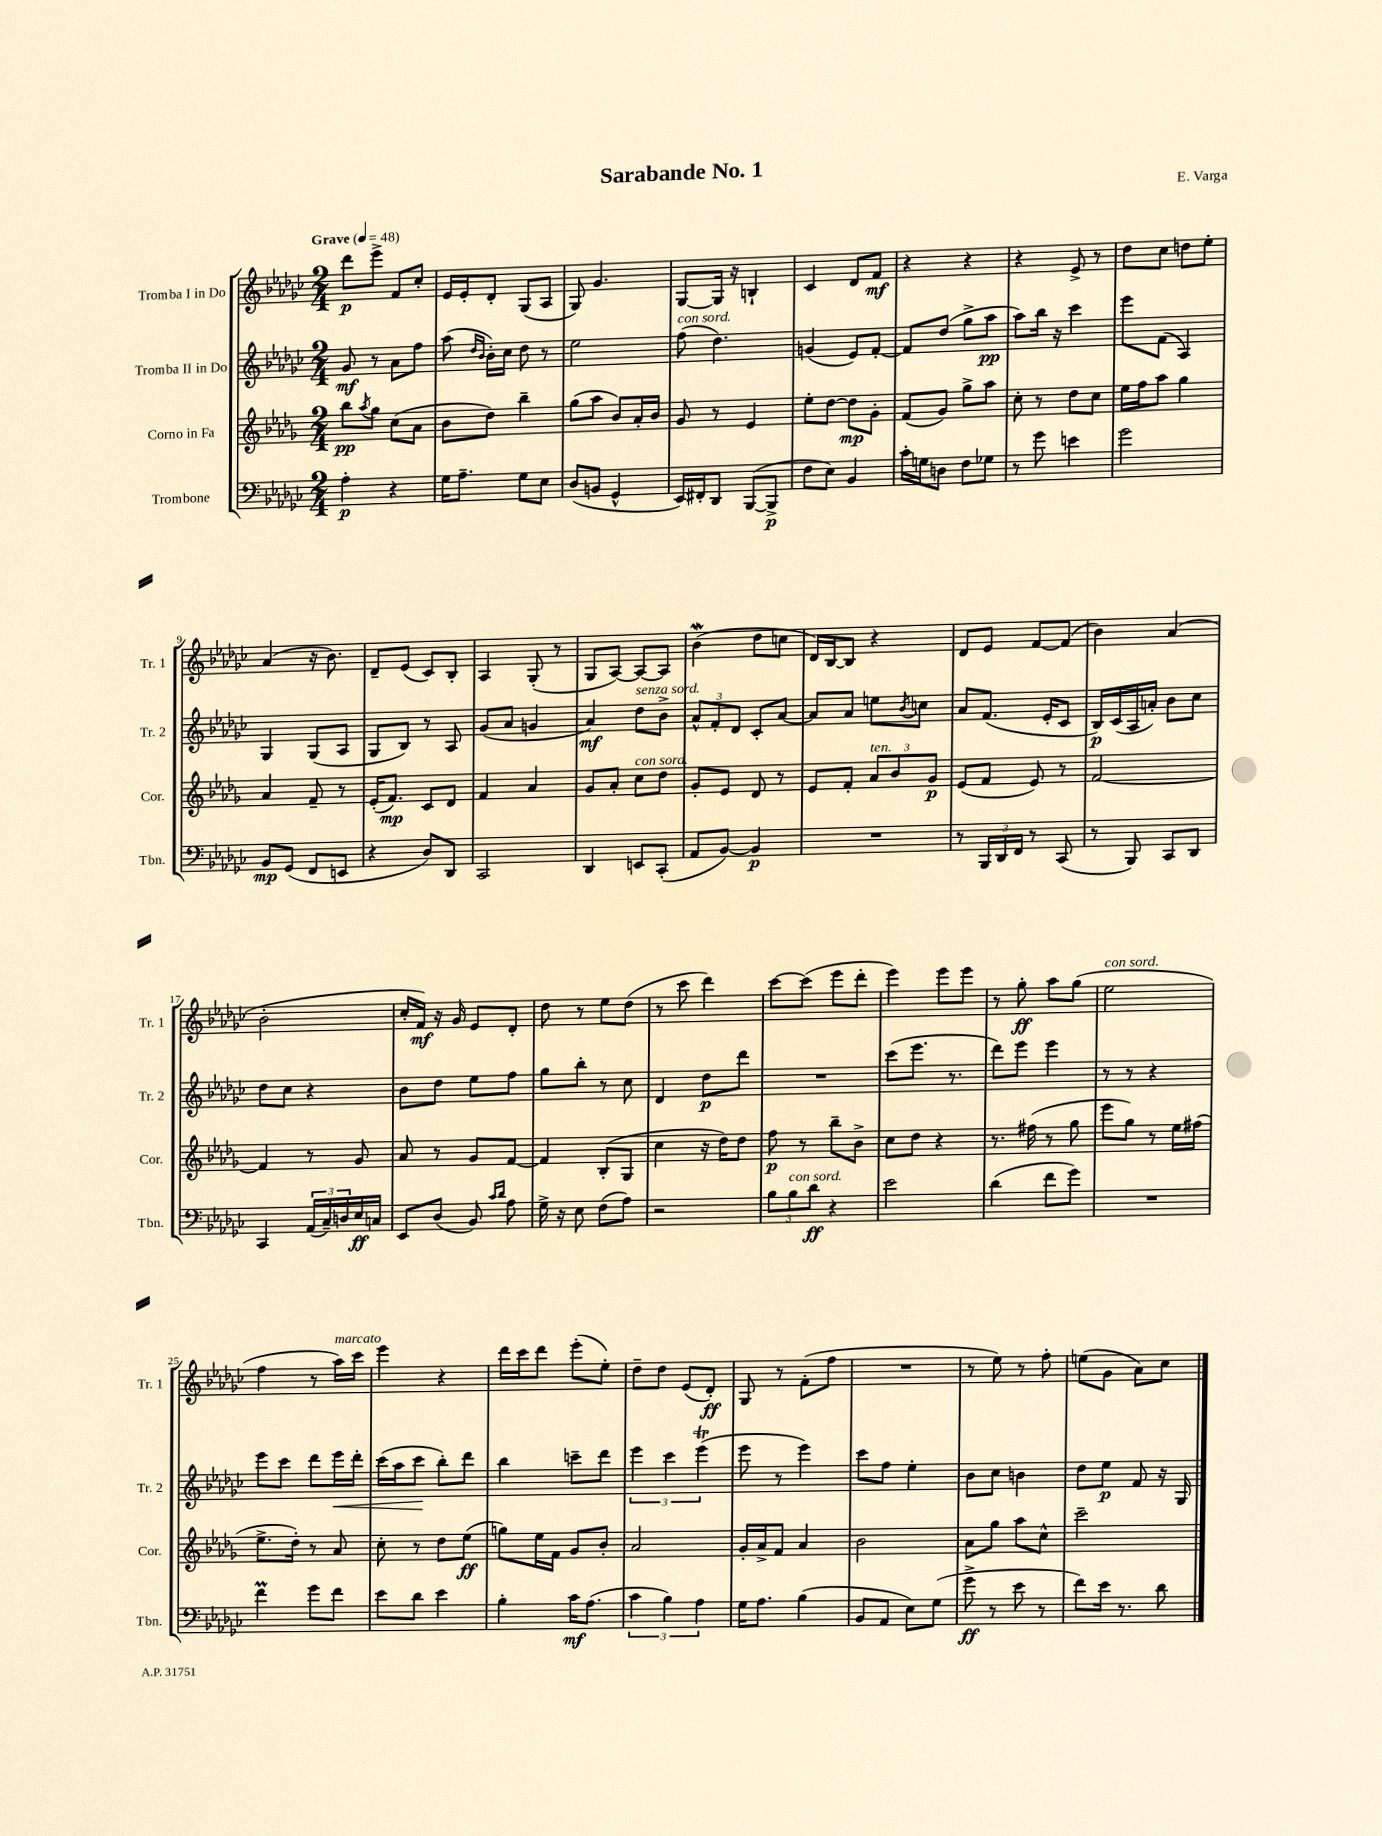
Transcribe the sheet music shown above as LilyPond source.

\header { title = "Sarabande No. 1" composer = "E. Varga" }
<<
\new StaffGroup <<
\new Staff = "s0" \with { instrumentName = "Tromba I in Do" shortInstrumentName = "Tr. 1" } {
    \clef treble \key ges \major \numericTimeSignature \time 2/4 \tempo "Grave" 4 = 48
    des'''8\p ees'''8-> f'8 ces''8-. |
    ees'16 ees'16-. des'8-. ges8( aes8 |
    ges8) ges'4. |
    ges8~ ges16 r16 b4-! |
    ces'4 des'8 f'8\mf |
    r4 r4 |
    r4 ees'8-> r8 |
    des''8 ces''8 d''8 ees''8-. |
    aes'4( r16 bes'8.) |
    des'8-- ees'8( ces'8) bes8-. |
    aes4 ges8-.( r8 |
    ges8 aes8~) aes8~ aes8 |
    bes'4\mordent( des''8 c''8 |
    des'16) bes16~ bes8 r4 |
    des'8 ees'8 f'8~ f'8( |
    bes'4) aes'4( |
    bes'2-. |
    ces''16-. f'16\mf) r16 ges'16 ees'8 des'8-. |
    des''8 r8 ees''8 des''8( |
    r8 ces'''8 des'''4) |
    ces'''8~ ces'''8( ees'''8 des'''8-. |
    ees'''4) ees'''8 ees'''8 |
    r8 ges''8-.\ff aes''8 ges''8( |
    ees''2^\markup { \italic "con sord." } |
    f''4 r8 aes''16^\markup { \italic "marcato" }) ces'''16 |
    ees'''4 r4 |
    des'''16 ces'''16 des'''8 ees'''8-.( ees''8-.) |
    des''8-- des''8 ees'8( des'8-.\ff) |
    ges8 r8 f'8-.( f''8 |
    R2 |
    r8 ees''8) r8 f''8-. |
    e''8( ges'8 aes'8) ces''8 \bar "|." |
}
\new Staff = "s1" \with { instrumentName = "Tromba II in Do" shortInstrumentName = "Tr. 2" } {
    \clef treble \key ges \major \numericTimeSignature \time 2/4
    ges'8\mf r8 aes'8 f''8 |
    aes''8( \grace { des''16 bes'16 } bes'16-.) ces''16 des''8 r8 |
    ees''2 |
    f''8^\markup { \italic "con sord." }( des''4.) |
    g'4( ees'8) f'8~-. |
    f'8 des''8( ges''8-> aes''8\pp |
    aes''8) bes''16 r16 ces'''4 |
    ees'''8 f'8( aes4) |
    ges4 ges8( aes8 |
    ges8 bes8) r8 aes8 |
    ges'8( aes'8 g'4 |
    aes'4\mf) des''8^\markup { \italic "senza sord." } bes'8-> |
    \tuplet 3/2 { aes'8-^ f'8-. des'8 } ces'8-. aes'8~ |
    aes'8 aes'8 e''8 \acciaccatura { bes'8 } c''8 |
    aes'8 f'8.( ees'16-. ces'8 |
    bes16\p) ces'16( aes16 a'16-.) bes'8 ces''8 |
    des''8 ces''8 r4 |
    bes'8 des''8 ees''8 f''8 |
    ges''8 bes''8-. r8 ces''8 |
    des'4 des''8\p des'''8 |
    R2 |
    ces'''8( ees'''8. r8. |
    des'''8) ees'''8 ees'''4 |
    r8 r8 r4 |
    ees'''8 ces'''8 des'''8 ees'''16\< des'''16-. |
    ces'''16( aes''16 ces'''8\! bes''8-.) des'''8 |
    bes''4 c'''8-- des'''8 |
    \tuplet 3/2 { ees'''4 ces'''4 ees'''4\trill( } |
    ees'''8 r8 ees'''4) |
    ces'''8 f''8 ees''4-. |
    bes'8 ces''8 b'4 |
    des''8 ees''8\p f'8 r16 ges16 \bar "|." |
}
\new Staff = "s2" \with { instrumentName = "Corno in Fa" shortInstrumentName = "Cor." } {
    \clef treble \key des \major \numericTimeSignature \time 2/4
    bes''8\pp \acciaccatura { aes''8 } ges''8 c''8( aes'8 |
    bes'8 des''8) bes''4-- |
    ges''8( aes''8 bes'8) aes'16-. bes'16 |
    ges'8 r8 ees'4 |
    ees''8-. des''8~ des''8\mp ges'8-. |
    f'8( ges'8) ges''8-> aes''8 |
    c''8-. r8 des''8 c''8 |
    ees''16 f''16 aes''8 ges''4 |
    aes'4 f'8-- r8 |
    ees'16-.( f'8.\mp) c'8 des'8 |
    f'4 aes'4 |
    ges'8 aes'8-. c''8^\markup { \italic "con sord." } des''8 |
    ges'8-. ees'8 des'8 r8 |
    ees'8 f'8-. \tuplet 3/2 { aes'8^\markup { \italic "ten." } bes'8 ges'8\p } |
    ees'8( f'8 ees'8) r8 |
    f'2~ |
    f'4 r8 ges'8 |
    aes'8 r8 ges'8 f'8~ |
    f'4 bes8-.( ges8 |
    c''4 r16 des''16) des''8 |
    f''8\p r8 bes''8-- bes'8-> |
    c''8 des''8 r4 |
    r8. fis''16( r8 ges''8 |
    ees'''8 ges''8) r8 ees''16 fis''16( |
    ees''8.-> des''16-.) r8 aes'8 |
    c''8-. r8 des''8 ees''8\ff( |
    g''8) ees''16 f'16 ges'8 bes'8-. |
    aes'2 |
    ges'16-. aes'16-> f'8 aes'4 |
    bes'2 |
    aes'8 ges''8 aes''8 c''8-^ |
    c'''2-- \bar "|." |
}
\new Staff = "s3" \with { instrumentName = "Trombone" shortInstrumentName = "Tbn." } {
    \clef bass \key ges \major \numericTimeSignature \time 2/4
    aes4-.\p r4 |
    ges16 aes8.-- ges8 ees8 |
    des8( b,8 ges,4-^ |
    ees,16) fis,16-. des,8 bes,,8~( bes,,8->\p |
    f8 ees8) bes,4 |
    ces'16-. g16 d8 f8 ges8 |
    r8 ges'8 e'4 |
    ges'2 |
    bes,8\mp ges,8( f,8 e,8 |
    r4 des8) des,8 |
    ces,2 |
    des,4 e,8 ces,8-.( |
    aes,8 bes,8~) bes,4\p |
    R2 |
    r8 \tuplet 3/2 { bes,,16 des,16 f,16 } r8 ces,8( |
    r8 bes,,8) ces,8 des,8 |
    ces,4 \tuplet 3/2 { aes,16( ces16--) d16 } ees16\ff c16 |
    ees,8 des8( bes,8) \grace { ces'16 des'16 } aes8 |
    ges16-> r16 ees8 f8( aes8) |
    r2 |
    \tuplet 3/2 { bes8 bes8^\markup { \italic "con sord." } des'8\ff } r4 |
    ees'2 |
    des'4( f'8 ges'8) |
    R2 |
    f'4\prall ges'8 f'8 |
    ees'8 des'8 ees'4 |
    bes4-. ces'16\mf aes8.( |
    \tuplet 3/2 { ces'4 bes4) aes4 } |
    ges16 aes8. bes4( |
    bes,8 aes,8 ees8) ges8( |
    ges'8->\ff r8 ees'8 r8 |
    f'8) ees'16 r8. des'8 \bar "|." |
}
>>
>>
